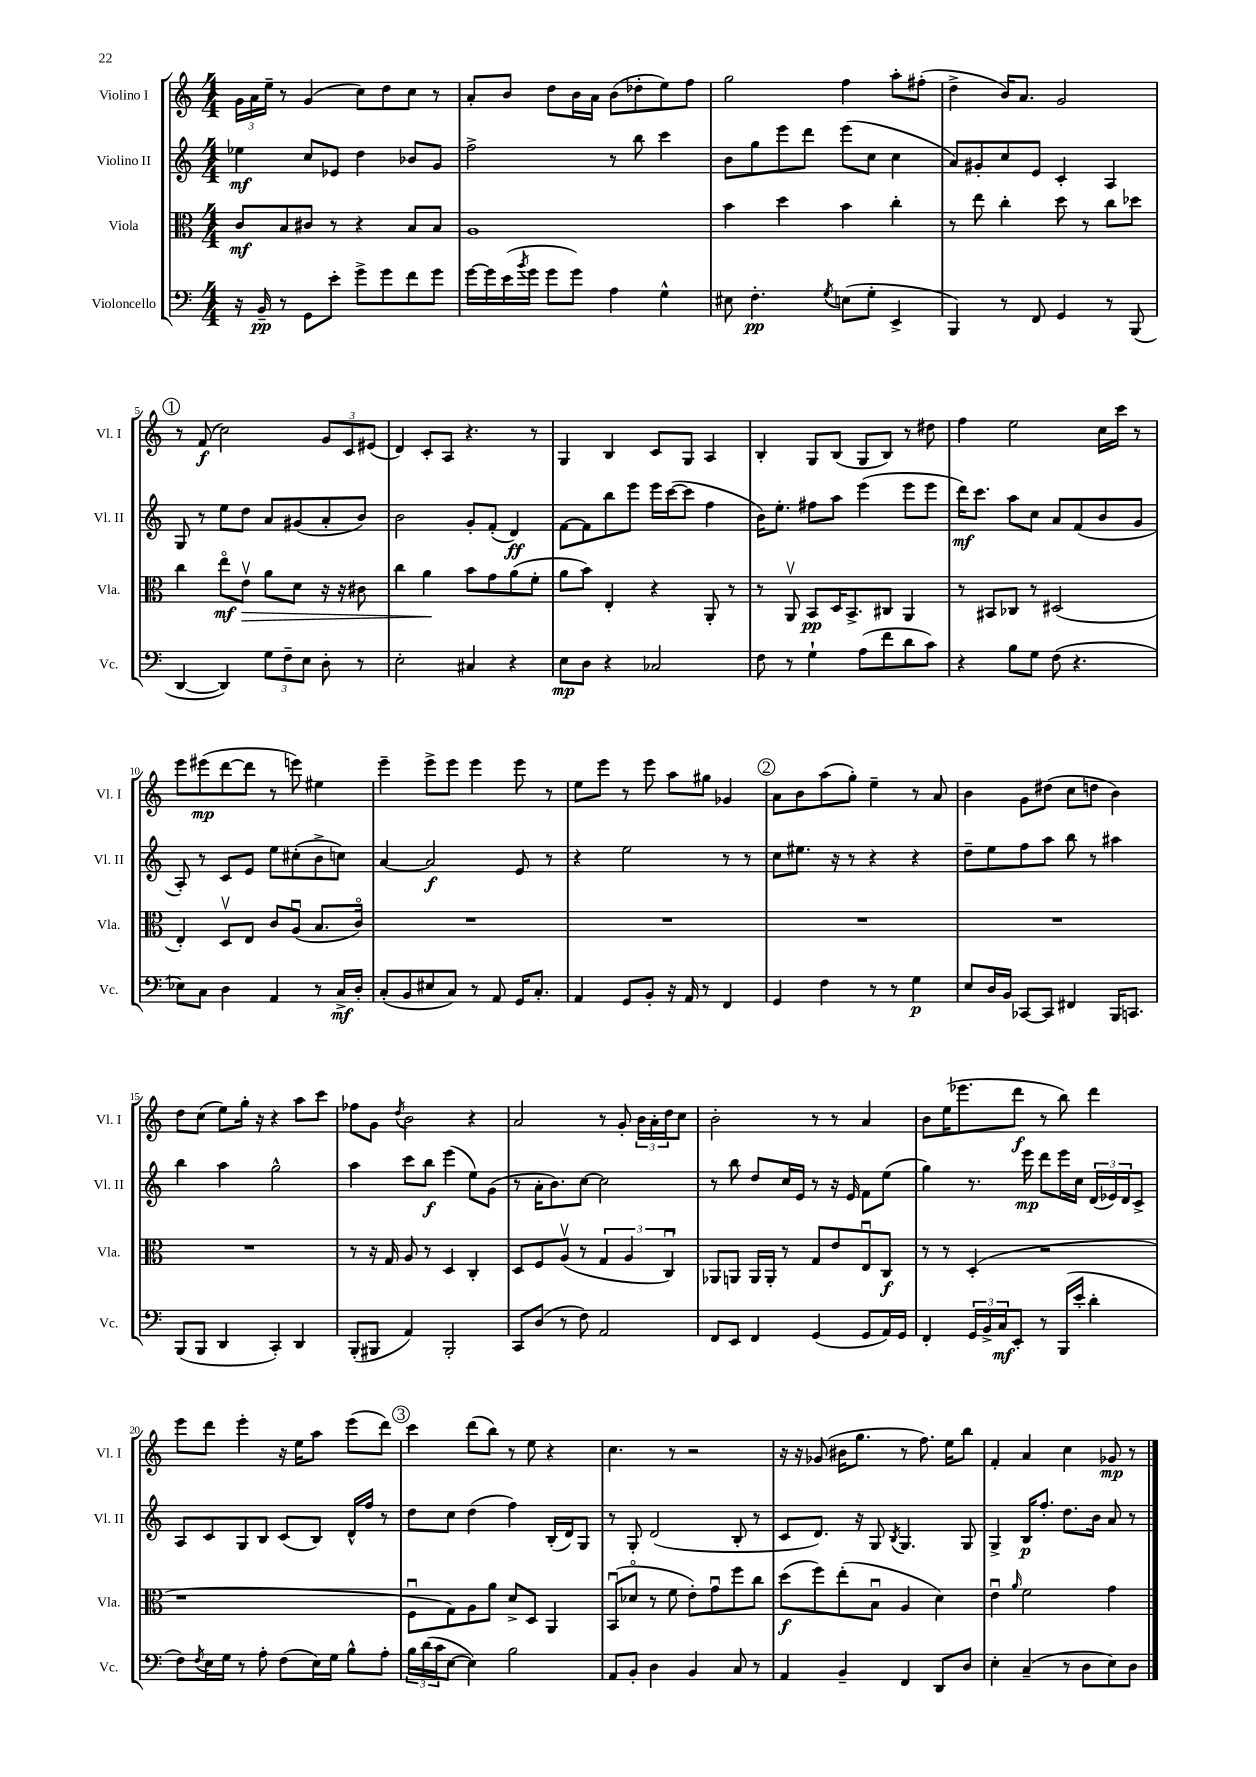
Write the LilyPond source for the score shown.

<<
\new StaffGroup <<
\new Staff = "s0" \with { instrumentName = "Violino I" shortInstrumentName = "Vl. I" } {
    \clef treble \key c \major \numericTimeSignature \time 4/4
    \tuplet 3/2 { g'16 a'16 e''16-- } r8 g'4( c''8) d''8 c''8 r8 |
    a'8-. b'8 d''8 b'16 a'16 b'8( des''8-. e''8) f''8 |
    g''2 f''4 a''8-. fis''8-.( |
    d''4-> b'16) a'8. g'2 |
    \mark \markup { \circle "1" } r8 f'8\f( c''2) \tuplet 3/2 { g'8 c'8 eis'8( } |
    d'4) c'8-. a8 r4. r8 |
    g4 b4 c'8 g8 a4 |
    b4-. g8 b8( g8 b8) r8 dis''8 |
    f''4 e''2 c''16 c'''16 r8 |
    e'''8 eis'''8\mp( d'''8~ d'''8 r8 e'''8) eis''4 |
    e'''4-- e'''8-> e'''8 e'''4 e'''8 r8 |
    e''8 e'''8 r8 e'''8 a''8 gis''8 ges'4 |
    \mark \markup { \circle "2" } a'8 b'8 a''8( g''8-.) e''4-- r8 a'8 |
    b'4 g'8 dis''8( c''8 d''8 b'4) |
    d''8 c''8( e''8) g''16-. r16 r4 a''8 c'''8 |
    fes''8 g'8 \acciaccatura { d''8 } b'2 r4 |
    a'2 r8 g'8-. \tuplet 3/2 { b'16 a'16-. d''16 } c''8 |
    b'2-. r8 r8 a'4 |
    b'8 e''16( ees'''8. d'''8\f r8 b''8) d'''4 |
    e'''8 d'''8 e'''4-. r16 e''16 a''8 e'''8( d'''8) |
    \mark \markup { \circle "3" } c'''4 d'''8( b''8) r8 e''8 r4 |
    c''4. r8 r2 |
    r16 r16 ges'8( bis'16 g''8. r8 f''8.) e''16 b''8 |
    f'4-. a'4 c''4 ges'8\mp r8 \bar "|." |
}
\new Staff = "s1" \with { instrumentName = "Violino II" shortInstrumentName = "Vl. II" } {
    \clef treble \key c \major \numericTimeSignature \time 4/4
    ees''4\mf c''8 ees'8 d''4 bes'8 g'8 |
    f''2-> r8 b''8 c'''4 |
    b'8 g''8 e'''8 d'''8 e'''8( c''8 c''4 |
    a'8) gis'8-. c''8 e'8 c'4-. a4 |
    \mark \markup { \circle "1" } g8 r8 e''8 d''8 a'8 gis'8( a'8-. b'8) |
    b'2 g'8-. f'8-.( d'4\ff) |
    f'8~ f'8 b''8 e'''8 e'''16 c'''16~( c'''8 f''4 |
    b'16) e''8.-. fis''8 a''8 e'''4( e'''8 e'''8 |
    d'''16\mf) c'''8. a''8 c''8 a'8 f'8( b'8 g'8 |
    a8-.) r8 c'8 e'8 e''8 cis''8-.( b'8-> c''8) |
    a'4~ a'2\f e'8 r8 |
    r4 e''2 r8 r8 |
    \mark \markup { \circle "2" } c''8 eis''8. r16 r8 r4 r4 |
    d''8-- e''8 f''8 a''8 b''8 r8 ais''4 |
    b''4 a''4 g''2-^ |
    a''4 c'''8 b''8\f e'''4( e''8) g'8( |
    r8 a'16-. b'8.) c''8~ c''2 |
    r8 b''8 d''8 c''16 e'16 r8 r16 e'16 f'8 e''8( |
    g''4) r8. e'''16\mp d'''8 e'''16 c''16 \tuplet 3/2 { d'16( ees'16) d'16 } c'8-> |
    a8 c'8 g8 b8 c'8( b8) d'16-^ f''16 r8 |
    \mark \markup { \circle "3" } d''8 c''8 d''4( f''4) b16-.( d'16) g8 |
    r8 g8-. d'2( b8-. r8 |
    c'8 d'8.) r16 g8 \acciaccatura { b8 } g4. g8 |
    g4-> b16\p f''8.-. d''8. b'16 a'8 r8 \bar "|." |
}
\new Staff = "s2" \with { instrumentName = "Viola" shortInstrumentName = "Vla." } {
    \clef alto \key c \major \numericTimeSignature \time 4/4
    c'8\mf b8 cis'8 r8 r4 b8 b8 |
    a1 |
    b'4 d''4 b'4 c''4-. |
    r8 e''8 c''4-. d''8 r8 c''8 des''8 |
    \mark \markup { \circle "1" } c''4 e''8\flageolet\mf e'8\upbow\> a'8 d'8 r16 r16 cis'8 |
    c''4 a'4\! b'8 g'8 a'8( f'8-. |
    a'8 b'8) e4-. r4 a,8-. r8 |
    r8 a,8\upbow b,8\pp d16 b,8.-> cis8 a,4 |
    r8 bis,8 ces8 r8 dis2( |
    e4-.) d8\upbow e8 c'8 a8\downbow( b8. c'16\flageolet) |
    R1 |
    R1 |
    \mark \markup { \circle "2" } R1 |
    R1 |
    R1 |
    r8 r16 g16 a8 r8 d4 c4-. |
    d8 f8 a8\upbow( r8 \tuplet 3/2 { g4 a4 c4\downbow) } |
    aes,8 a,8 a,16 a,16-. r8 g8 e'8 e8\downbow c8\f |
    r8 r8 d4-.( r2 |
    r1 |
    \mark \markup { \circle "3" } f8\downbow g8) a8 a'8 d'8-> d8 a,4 |
    b,8\downbow( des'8\flageolet r8 f'8 e'8-.) g'8\downbow f''8 c''8 |
    d''8\f( f''8) e''8-.( b8\downbow a4 d'4) |
    e'4\downbow \grace { a'16 } f'2 g'4 \bar "|." |
}
\new Staff = "s3" \with { instrumentName = "Violoncello" shortInstrumentName = "Vc." } {
    \clef bass \key c \major \numericTimeSignature \time 4/4
    r16 b,16--\pp r8 g,8 e'8-. g'8-> g'8 f'8 g'8 |
    g'16~ g'16 e'16( \acciaccatura { b'8 } g'16 g'8 g'8) a4 g4-^ |
    eis8 f4.-.\pp \acciaccatura { g8 } e8( g8-. e,4-> |
    b,,4) r8 f,8 g,4 r8 b,,8( |
    \mark \markup { \circle "1" } d,4~ d,4) \tuplet 3/2 { g8 f8-- e8 } d8-. r8 |
    e2-. cis4 r4 |
    e8\mp d8 r4 ces2 |
    f8 r8 g4-! a8( f'8 d'8 c'8) |
    r4 b8 g8 f8( r4. |
    ees8) c8 d4 a,4 r8 c16->\mf d16-. |
    c8-.( b,8 eis8 c8) r8 a,8 g,16 c8.-. |
    a,4 g,8 b,8-. r16 a,16 r8 f,4 |
    \mark \markup { \circle "2" } g,4 f4 r8 r8 g4\p |
    e8 d16 b,16 ces,8~ ces,8 fis,4 b,,16 c,8. |
    b,,8( b,,8 d,4 c,4-.) d,4 |
    b,,8-.( bis,,8 a,4) bis,,2-. |
    c,8 d8( r8 f8) a,2 |
    f,8 e,8 f,4 g,4( g,8 a,16) g,16 |
    f,4-. \tuplet 3/2 { g,16 b,16-> c16\mf } e,8-. r8 b,,16( e'16-. d'4-. |
    f8) \acciaccatura { f8 } e16 g16 r8 a8-. f8( e16) g16 b8-^ a8-. |
    \mark \markup { \circle "3" } \tuplet 3/2 { b16 d'16( c'16 } e8~ e4) b2 |
    a,8 b,8-. d4 b,4 c8 r8 |
    a,4 b,4-- f,4 d,8 d8 |
    e4-. c4--( r8 d8 e8) d8 \bar "|." |
}
>>
>>
